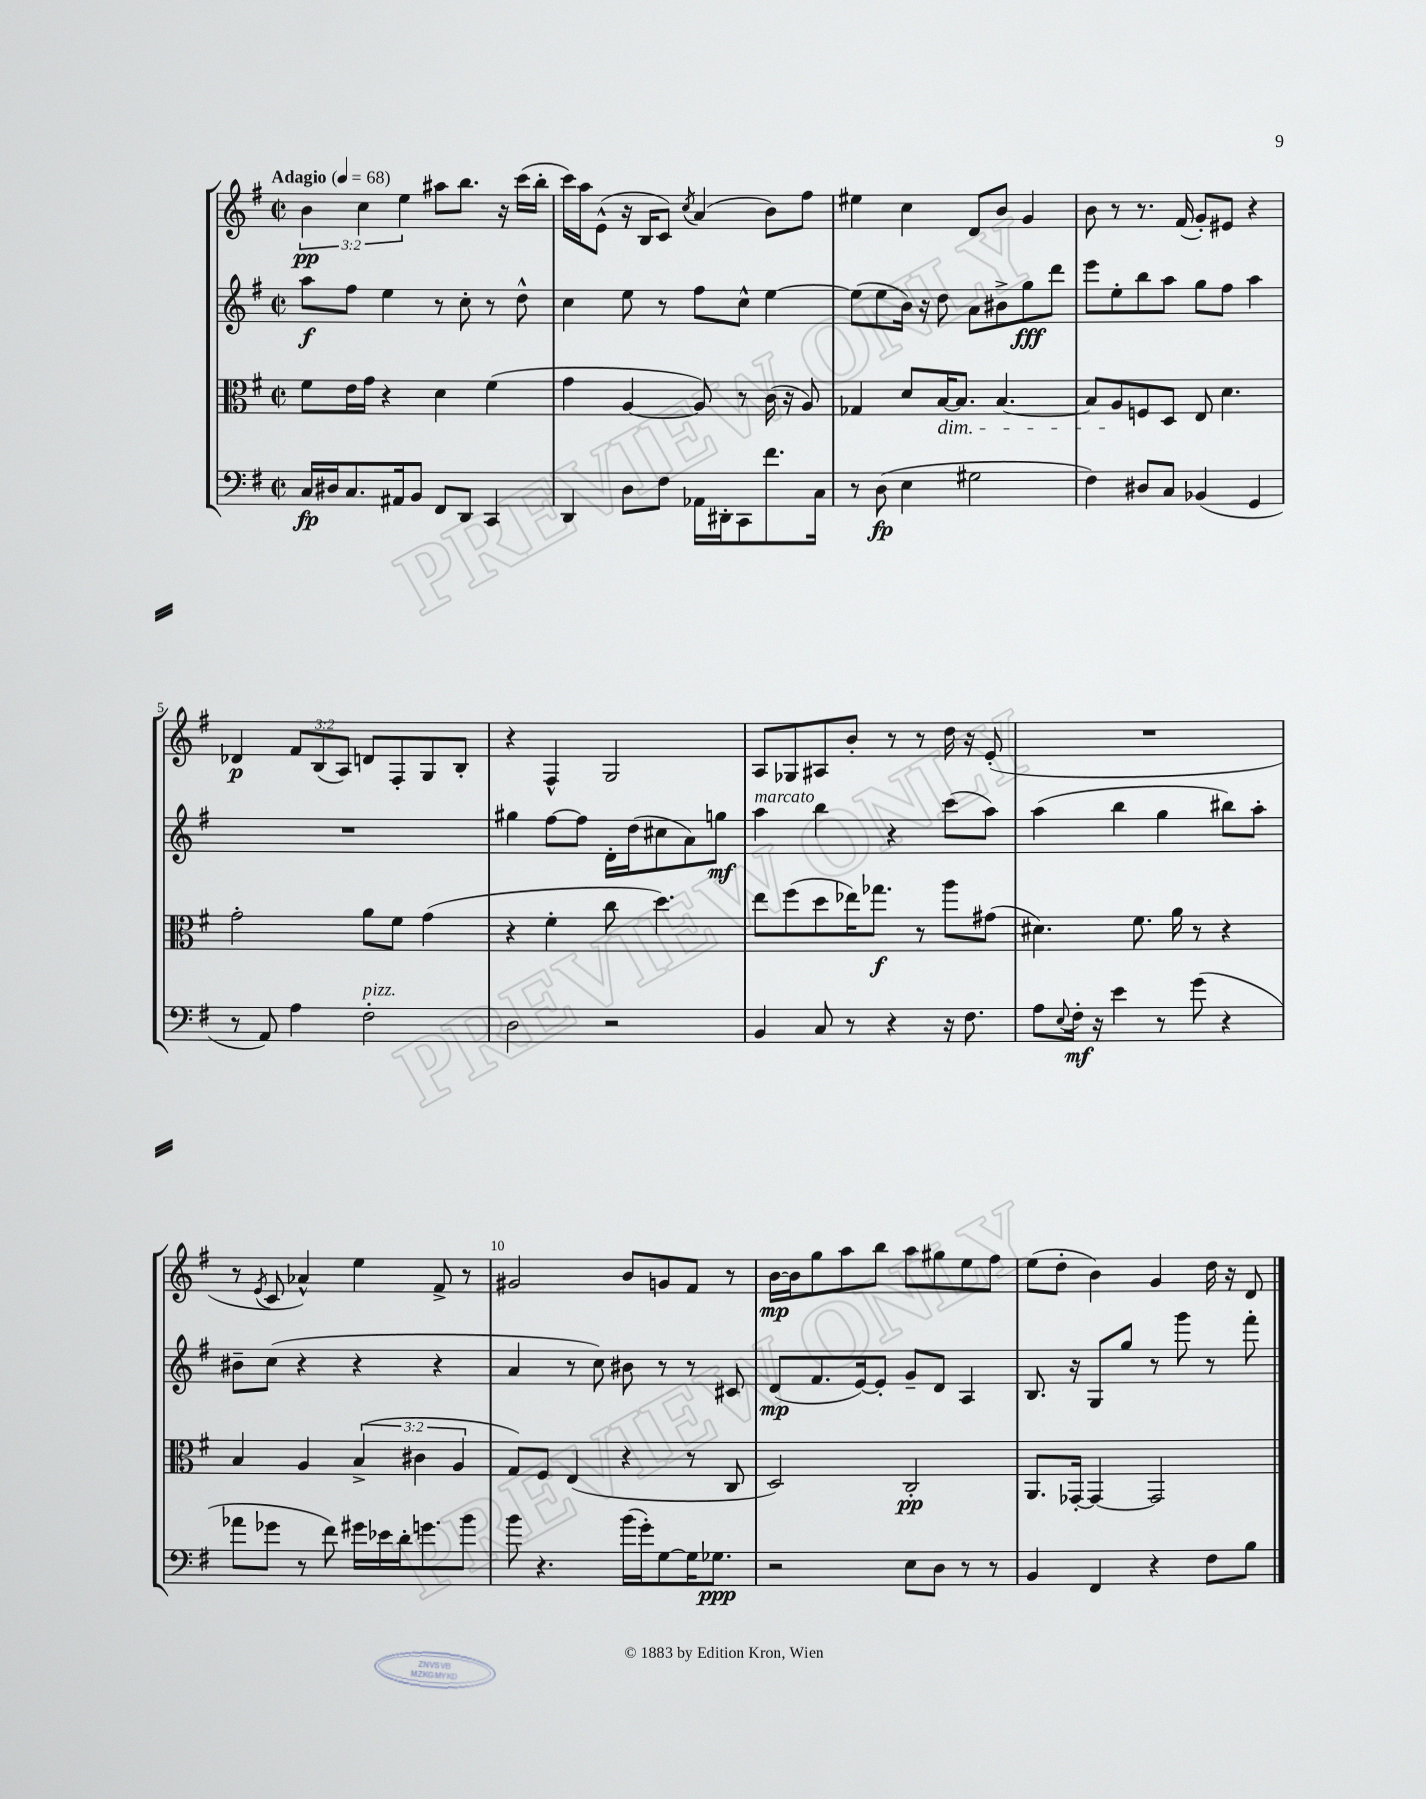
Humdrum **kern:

**kern	**kern	**kern	**kern
*staff4	*staff3	*staff2	*staff1
*clefF4	*clefC3	*clefG2	*clefG2
*k[f#]	*k[f#]	*k[f#]	*k[f#]
*M2/2	*M2/2	*M2/2	*M2/2
*met(c|)	*met(c|)	*met(c|)	*met(c|)
*MM68	*MM68	*MM68	*MM68
16C/LL	8f#\L	8aa\L	6b\
16D#/J	.	.	.
8.C/	16e\L	8ff#\J	.
.	.	.	6cc\
.	16g\JJ	.	.
.	4r	4ee\	.
16AA#/k	.	.	.
.	.	.	6ee\
8BB/J	.	.	.
8FF#/L	4d\	8r	8aa#\L
8DD/J	.	8cc'\	8.bb\J
4CC/	(4f#\	8r	.
.	.	.	16r
.	.	8dd^^\	(16ccc\LL
.	.	.	16bb'\JJ
=	=	=	=
4DD/	4g\	4cc\	16ccc\LL)
.	.	.	16aa\J
.	.	.	(8e^^\J
8D\L	[4A/	8ee\	16r
.	.	.	16B/LK
8F#\J	.	8r	8c/J)
.	.	.	8qcc/
16AA-\LL	8A/])	8ff#\L	(4a/
16DD#'\J	.	.	.
8CC\	8r	8cc^^\J	.
8.f#\	(16c\	[4ee\	8b\L)
.	16r	.	.
.	8A/)	.	8ff#\J
16C\Jk	.	.	.
=	=	=	=
8r	4G-/	(8ee\]L	4ee#\
(8D\	.	8ee\	.
4E\	8d/L	16b\Jk)	4cc\
.	.	16r	.
.	[16B/K	8dd\	.
.	8.B/]J	.	.
2G#\	.	8a\L	8d/L
.	[4.B/	8b#^\	8b/J
.	.	8gg\	4g/
.	.	8ddd\J	.
=	=	=	=
4F#\)	8B/]L	8eee\L	8b\
.	8A/	8ee'\	8r
8D#/L	8F/	8bb\	8.r
8C/J	8D/J	8aa\J	.
.	.	.	(16f#/
(4BB-/	8E/	8gg\L	8g'/L)
.	4.d\	8ff#\J	8e#/J
4GG/	.	4aa\	4r
=	=	=	=
8r	2g'\	1r	4d-/
8AA/)	.	.	.
4A\	.	.	12f#/L
.	.	.	(12B/
.	.	.	12A/J)
2F#'\	8a\L	.	8d/L
.	8f#\J	.	8F#'/
.	(4g\	.	8G/
.	.	.	8B'/J
=	=	=	=
2D\	4r	4gg#\	4r
.	4f#'\	[8ff#\L	4F#^^/
.	.	8ff#\]J	.
2r	8cc\	16d'\LL	2G/
.	.	(16dd\J	.
.	4.dd\)	8cc#\	.
.	.	8a\)	.
.	.	8gg\J	.
=	=	=	=
4BB/	8ee\L	4aa\	8A/L
.	(8ff#\	.	8G-/
8C/	8dd\	4bb\	8A#/
8r	16ee-\K)	.	8b'/J
.	8.gg-\J	.	.
4r	.	4r	8r
.	8r	.	8r
16r	8aa\L	(8ccc\L	16dd\
8.F#\	.	.	16r
.	(8g#\J	8aa\J)	(8e'/
=	=	=	=
8A\L	4.d#\)	(4aa\	1r
8qqE/	.	.	.
16F#'\Jk	.	.	.
16r	.	.	.
4e\	.	4bb\	.
.	8.f#\	.	.
8r	.	4gg\	.
.	16a\	.	.
(8g\	8r	.	.
4r	4r	8bb#\L)	.
.	.	8aa'\J	.
=	=	=	=
8a-\L	4B/	8b#~\L	8r
.	.	.	8qe/
8g-\J	.	(8cc\J	8c/
8r	4A/	4r	4a-^^/)
8f#\)	.	.	.
16g#\LL	(6B^/	4r	4ee\
16e-\	.	.	.
16d'\J	.	.	.
.	6c#\	.	.
8.g\	.	.	.
.	.	4r	8f#^/
.	6A/	.	.
8b\J	.	.	8r
=	=	=	=
8b\	8G/L)	4a/	2g#/
4.r	8F#/J	.	.
.	(4E/	8r	.
.	.	8cc\)	.
(16b\LL	4r	8b#\	8b/L
16g'\J)	.	.	.
[8G\	.	8r	8g/
16G\]K	8r	8r	8f#/J
8.G-\J	.	.	.
.	8C/	8c#/	8r
=	=	=	=
2r	2D/)	(8d/L	[16b\LL
.	.	.	16b\]J
.	.	8.f#/	8gg\
.	.	.	8aa\
.	.	[16e/k)	.
.	.	8e'/]J	8bb\J
8E\L	2C'/	8g~/L	8aa\L
8D\J	.	8d/J	8gg#\
8r	.	4A/	8ee\
8r	.	.	8ff#\J
=	=	=	=
4BB/	8.AA/L	8.B/	(8ee\L
.	.	.	8dd'\J
.	[16GG-'/Jk	16r	.
4FF#/	4GG-/_	8G/L	4b\)
.	.	8gg/J	.
4r	2GG-/]	8r	4g/
.	.	8ggg\	.
8F#\L	.	8r	16dd\
.	.	.	16r
8B\J	.	8fff#'\	8d/
==	==	==	==
*-	*-	*-	*-
